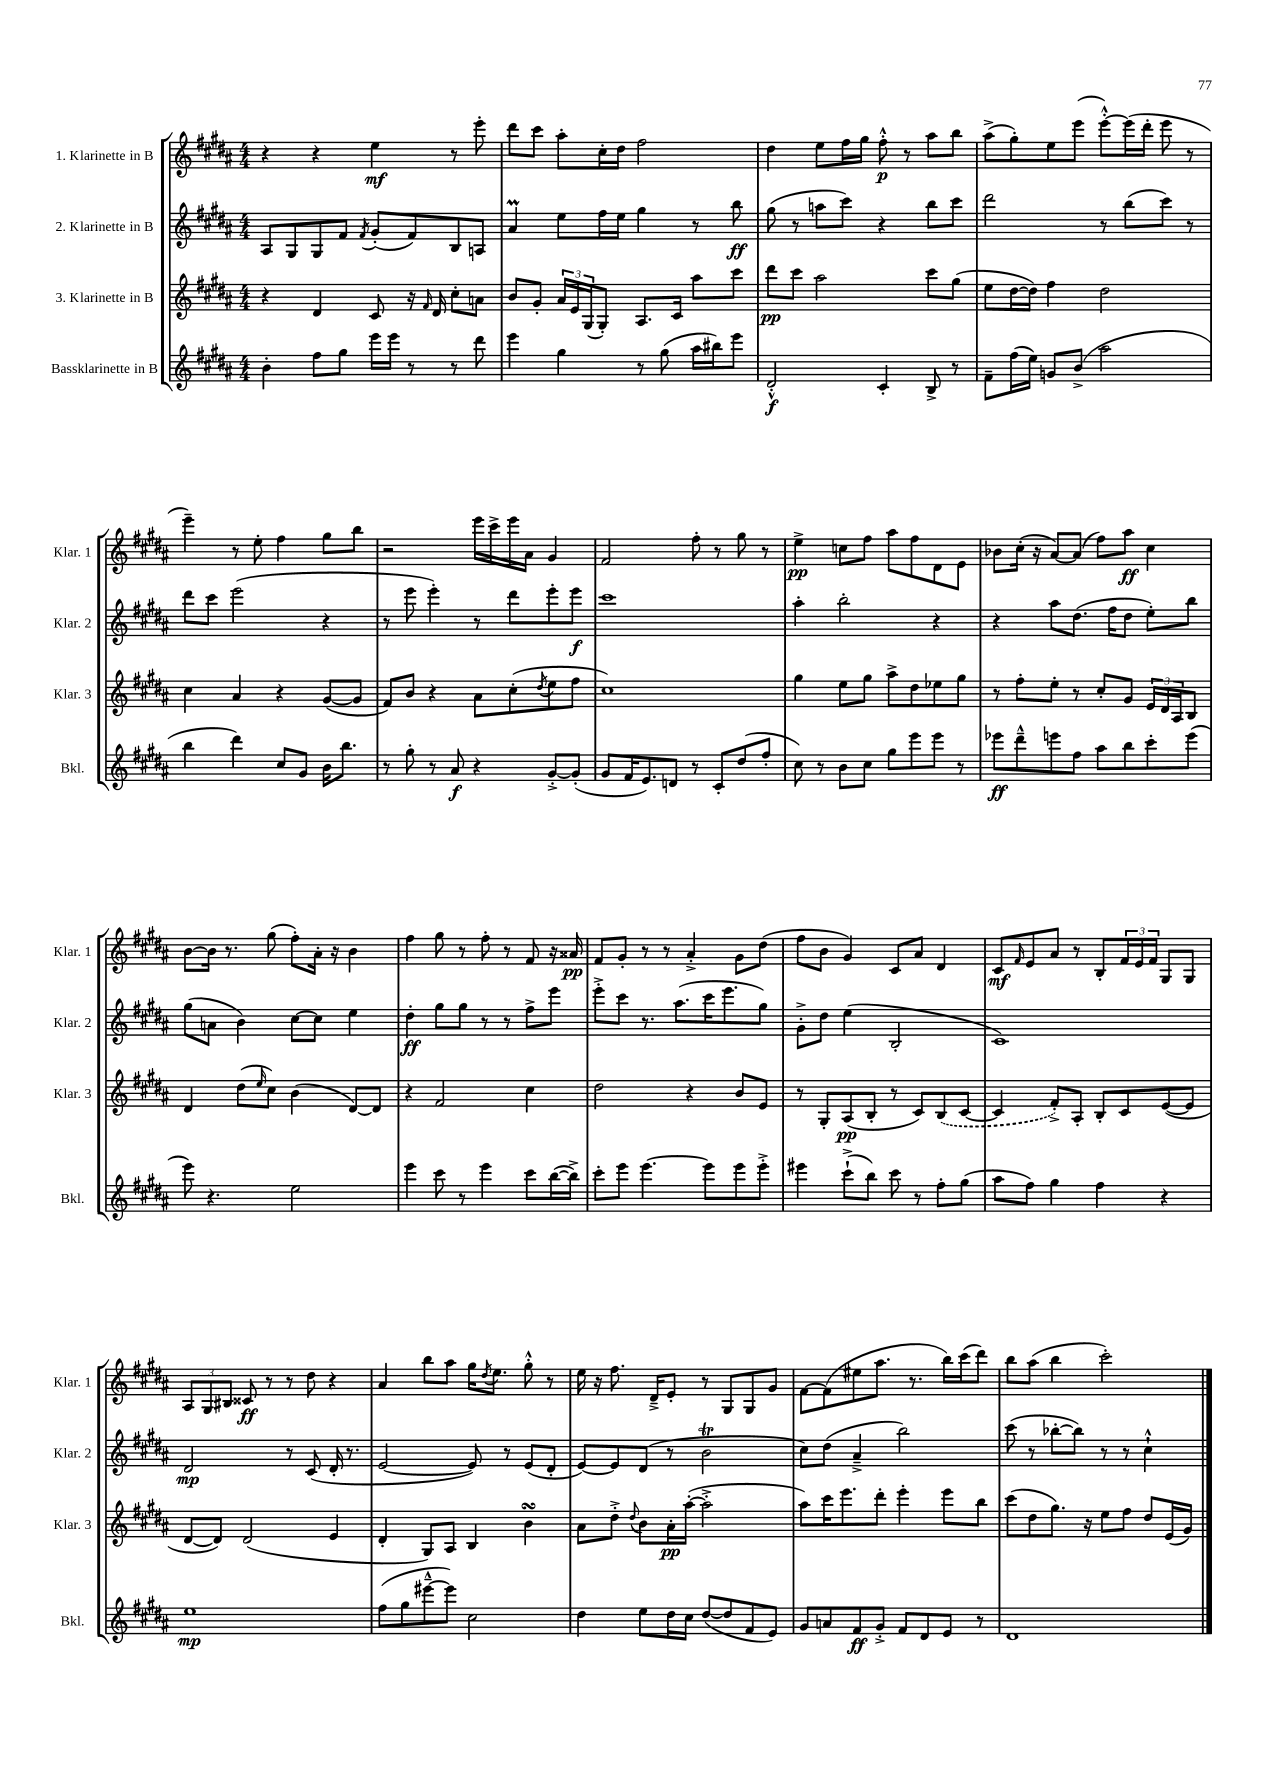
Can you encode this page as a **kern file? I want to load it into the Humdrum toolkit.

**kern	**kern	**kern	**kern
*staff4	*staff3	*staff2	*staff1
*clefG2	*clefG2	*clefG2	*clefG2
*k[f#c#g#d#a#]	*k[f#c#g#d#a#]	*k[f#c#g#d#a#]	*k[f#c#g#d#a#]
*M4/4	*M4/4	*M4/4	*M4/4
4b'	4r	8A#	4r
.	.	8G#	.
8ff#	4d#	8G#	4r
8gg#	.	8f#	.
.	.	8qf#	.
16eee	8c#	(8g#'	4ee
16eee	.	.	.
8r	16r	8f#)	.
.	16qqf#	.	.
.	16d#	.	.
8r	8cc#'	8B	8r
8ddd#	8a	8A	8eee'
=	=	=	=
4eee	8b	4a#	8ddd#
.	8g#'	.	8ccc#
4gg#	24a#	8ee	8aa#'
.	24e	.	.
.	(24G#	.	.
.	8G#')	16ff#	16cc#'
.	.	16ee	16dd#
8r	8.A#	4gg#	2ff#
(8gg#	.	.	.
.	16c#	.	.
16aa#	8aa#	8r	.
16bb#)	.	.	.
8eee	8ccc#	8bb	.
=	=	=	=
2d#'^^	8ddd#	(8gg#	4dd#
.	8ccc#	8r	.
.	2aa#	8aa	8ee
.	.	8ccc#)	16ff#
.	.	.	16gg#
4c#'	.	4r	8ff#'^^
.	.	.	8r
8B^	8ccc#	8bb	8aa#
8r	(8gg#	8ccc#	8bb
=	=	=	=
8f#~	8ee	2ddd#	(8aa#^
(16ff#	[16dd#	.	8gg#')
16ee)	16dd#])	.	.
8g	4ff#	.	8ee
(8b^	.	.	(8eee
2aa#	2dd#	8r	[8eee'^^)
.	.	(8bb	(16eee]
.	.	.	16ddd#'
.	.	8ccc#)	8eee
.	.	8r	8r
=	=	=	=
4bb	4cc#	8ddd#	4eee~)
.	.	8ccc#	.
4ddd#)	4a#	(2eee	8r
.	.	.	8ee'
8cc#	4r	.	4ff#
8g#	.	.	.
16b	([8g#	4r	8gg#
8.bb	.	.	.
.	8g#]	.	8bb
=	=	=	=
8r	8f#)	8r	2r
8gg#'	8b	8eee	.
8r	4r	4eee')	.
8a#	.	.	.
4r	8a#	8r	16eee
.	.	.	16ccc#^
.	(8cc#'	8ddd#	16eee
.	.	.	16a#
.	8qdd#	.	.
[8g#'^	8ee	8eee'	4g#
(8g#']	8ff#	8eee	.
=	=	=	=
8g#	1cc#)	1ccc#	2f#
16f#	.	.	.
8.e)	.	.	.
8d	.	.	.
8r	.	.	8ff#'
8c#'	.	.	8r
(8dd#	.	.	8gg#
8ff#'	.	.	8r
=	=	=	=
8cc#)	4gg#	4aa#'	4ee^
8r	.	.	.
8b	8ee	2bb'	8cc
8cc#	8gg#	.	8ff#
8gg#	8aa#^	.	8aa#
8eee	8dd#	.	8ff#
8eee	8ee-	4r	8d#
8r	8gg#	.	8e
=	=	=	=
8eee-	8r	4r	8b-
8ddd#~^^	8ff#'	.	(16cc#'
.	.	.	16r
8eee	8ee'	8aa#	[8a#)
8ff#	8r	(8.dd#	(8a#]
8aa#	8cc#'	.	8ff#)
.	.	16ff#	.
8bb	8g#	8dd#	8aa#
8ccc#'	24e	8ee')	4cc#
.	24d#	.	.
.	24A#	.	.
(8eee	8B	8bb	.
=	=	=	=
8eee)	4d#	(8gg#	[8b
4.r	.	8a	16b]
.	.	.	8.r
.	(8dd#	4b)	.
.	16qqee	.	.
.	8cc#)	.	(8gg#
2ee	(4b	[8cc#	8ff#')
.	.	8cc#]	16a#'
.	.	.	16r
.	[8d#)	4ee	4b
.	8d#]	.	.
=	=	=	=
4eee	4r	4dd#'	4ff#
8ccc#	2f#	8gg#	8gg#
8r	.	8gg#	8r
4eee	.	8r	8ff#'
.	.	8r	8r
8ccc#	4cc#	8ff#^	8f#
([16bb	.	8eee	16r
16bb^])	.	.	16a##
=	=	=	=
8ccc#'	2dd#	8eee'^	8f#
8eee	.	8ccc#	8g#'
[4.eee	.	8.r	8r
.	.	.	8r
.	.	(8.aa#	.
.	4r	.	4a#'^
8eee]	.	16ccc#	.
.	.	8.eee	.
8eee	8b	.	8g#
8eee'^	8e	8gg#)	(8dd#
=	=	=	=
4eee#	8r	8g#'^	8ff#
.	8G#'	8dd#	8b
(8ccc#`^	(8A#	(4ee	4g#)
8bb)	8B'	.	.
8ccc#	8r	2B'	8c#
8r	8c#)	.	8a#
8ff#'	(8B	.	4d#
(8gg#	[8c#	.	.
=	=	=	=
8aa#	4c#]	1c#)	8c#
.	.	.	16qqf#
8ff#)	.	.	8e
4gg#	8f#'^)	.	8a#
.	8A#'	.	8r
4ff#	8B'	.	8B'
.	8c#	.	24f#
.	.	.	24e
.	.	.	24f#
4r	([8e	.	8G#
.	8e]	.	8G#
=	=	=	=
1ee	[8d#	2d#	12A#
.	.	.	12G#
.	8d#])	.	.
.	.	.	12B#
.	(2d#	.	8c##
.	.	.	8r
.	.	8r	8r
.	.	(8c#	8dd#
.	4e	16d#'	4r
.	.	8.r	.
=	=	=	=
(8ff#	4d#'	[2e	4a#
8gg#	.	.	.
[8eee#~^^	8G#)	.	8bb
8eee#])	8A#	.	8aa#
2cc#	4B	8e])	16gg#
.	.	.	8qdd#
.	.	.	8.ee
.	.	8r	.
.	4b	(8e	8gg#'^^
.	.	8d#'	8r
=	=	=	=
4dd#	8a#	[8e)	16ee
.	.	.	16r
.	8dd#'^	8e]	8.ff#
.	8qqdd#	.	.
8ee	8b	(8d#	.
.	.	.	16d#~^
16dd#	16a#'	8r	8e'
16cc#	([16aa#'	.	.
([8dd#	2aa#'^]	2b	8r
8dd#]	.	.	8G#
8f#	.	.	8G#
8e)	.	.	8g#
=	=	=	=
8g#	8aa#)	8cc#)	[8f#
8a	16ccc#	(8dd#	(8f#]
.	8.eee	.	.
8f#	.	4a#~^	8ee#
8g#'^	8ddd#'	.	8.aa#
8f#	4eee'	2bb)	.
.	.	.	8.r
8d#	.	.	.
8e	8eee	.	16bb)
.	.	.	(16ccc#
8r	8bb	.	8ddd#)
=	=	=	=
1d#	(8ccc#	(8ccc#	8bb
.	8dd#	8r	(8aa#
.	8.gg#)	[8bb-'	4bb
.	.	8bb-])	.
.	16r	.	.
.	8ee	8r	2ccc#')
.	8ff#	8r	.
.	8dd#	4cc#`^^	.
.	(16e	.	.
.	16g#)	.	.
==	==	==	==
*-	*-	*-	*-
